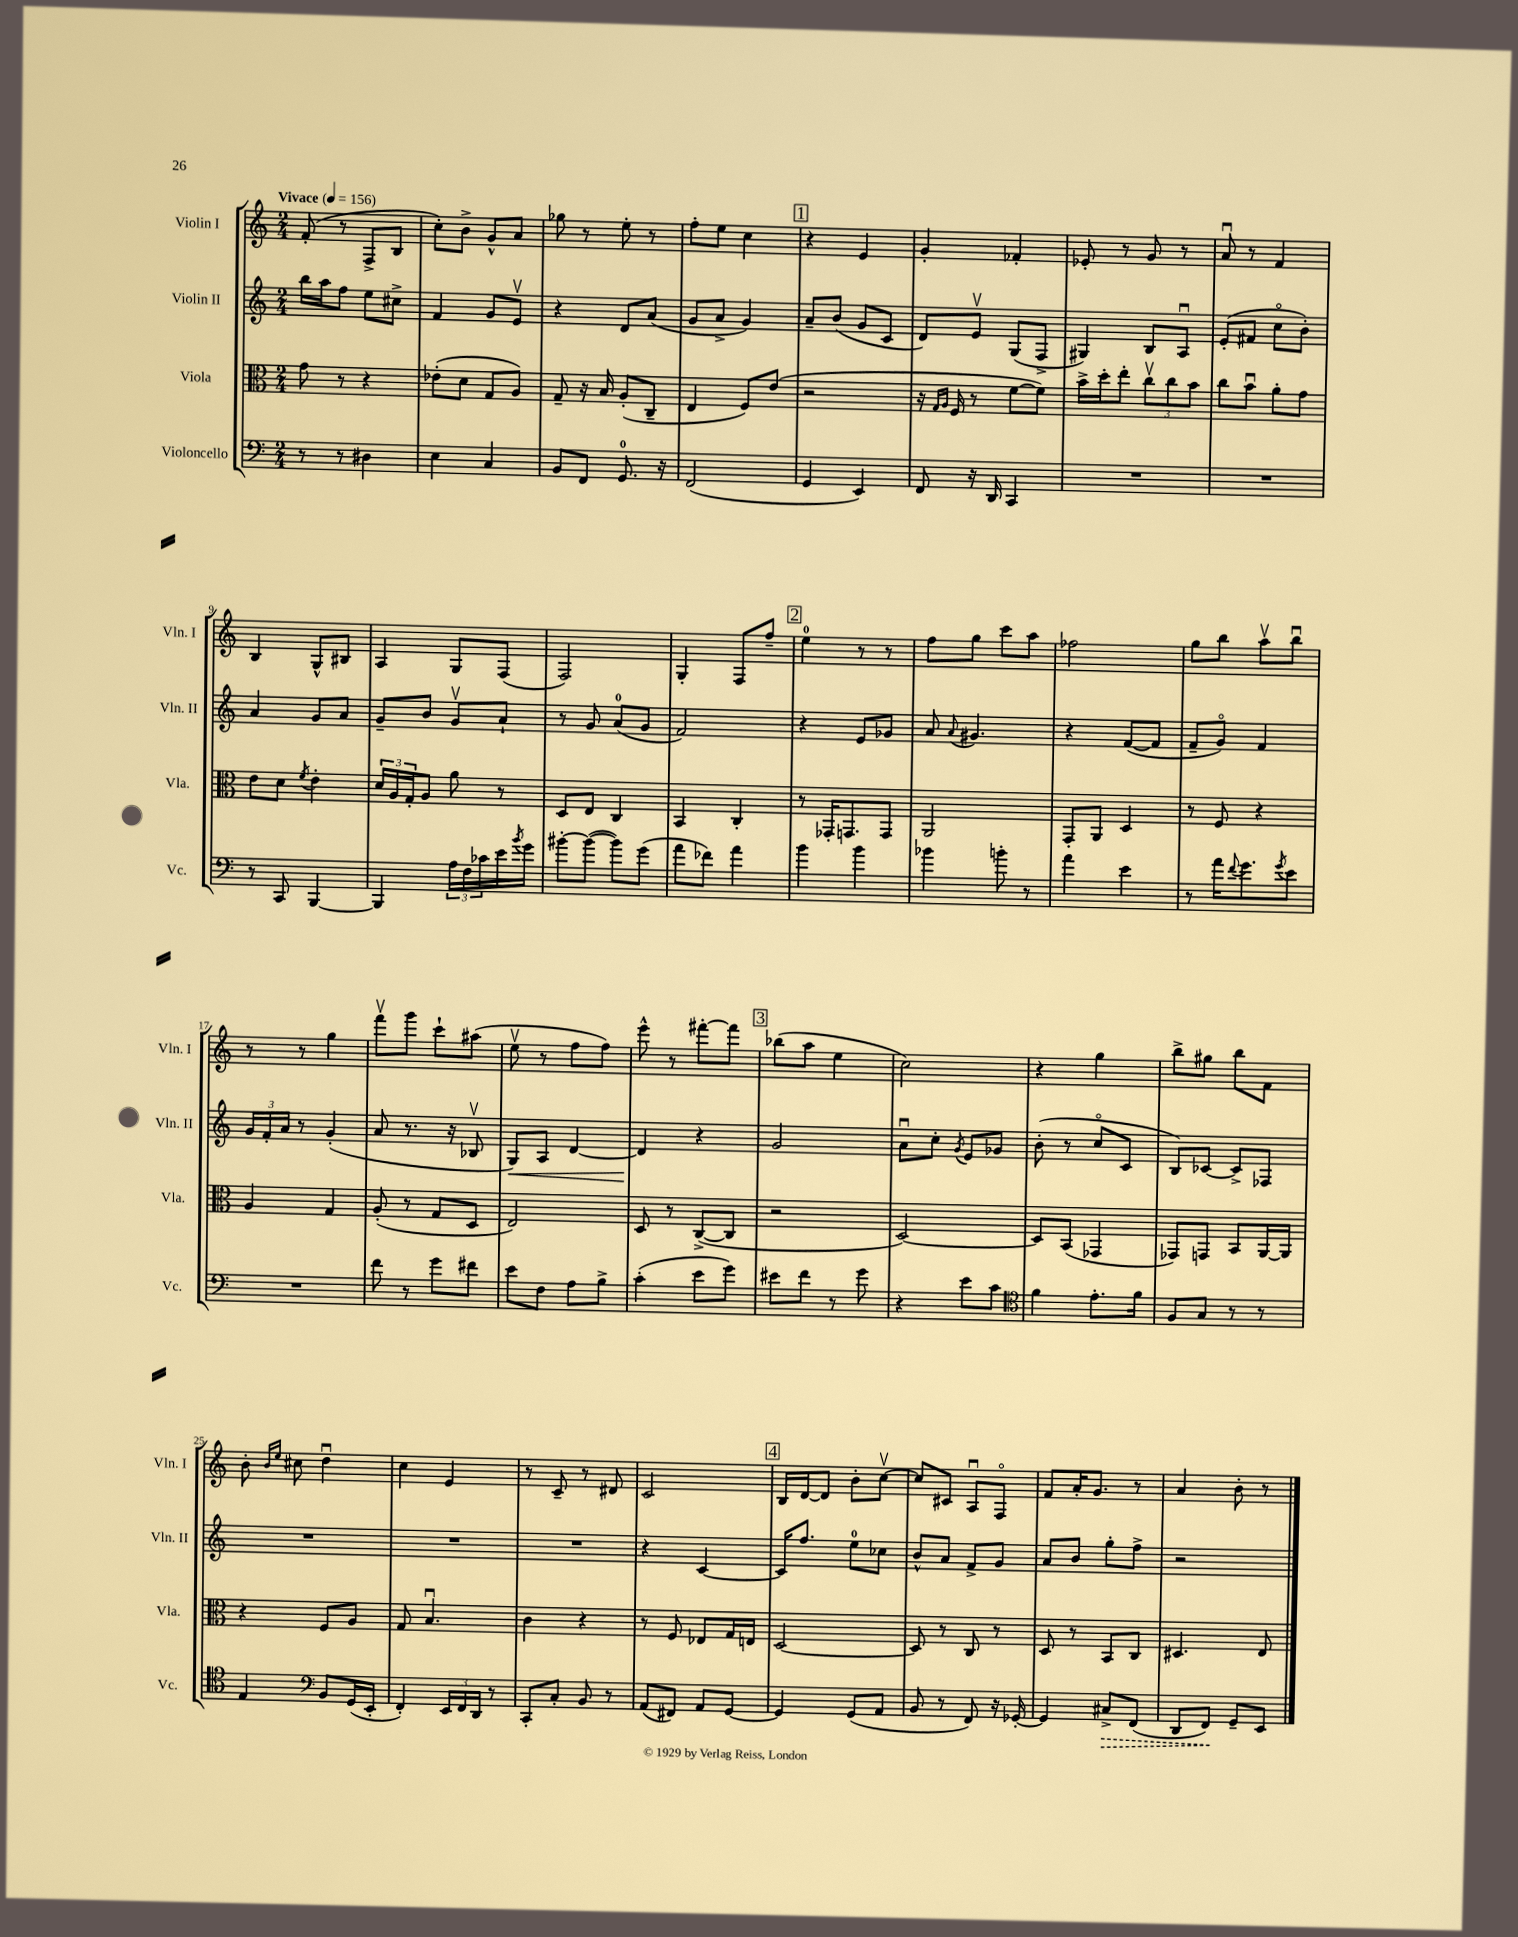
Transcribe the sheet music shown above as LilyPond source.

<<
\new StaffGroup <<
\new Staff = "s0" \with { instrumentName = "Violin I" shortInstrumentName = "Vln. I" } {
    \clef treble \key c \major \numericTimeSignature \time 2/4 \tempo "Vivace" 4 = 156
    f'8-.( r8 f8-> b8 |
    c''8-.) b'8-> g'8-^ a'8 |
    ges''8 r8 e''8-. r8 |
    f''8-. e''8 c''4 |
    \mark \markup { \box "1" } r4 e'4 |
    g'4-. fes'4-. |
    ees'8-. r8 g'8 r8 |
    a'8\downbow r8 f'4 |
    b4 g8-^ bis8 |
    a4 g8 f8( |
    f2) |
    g4-. f8 f''8-- |
    \mark \markup { \box "2" } e''4-0 r8 r8 |
    f''8 g''8 c'''8 a''8 |
    fes''2 |
    g''8 b''8 a''8\upbow b''8\downbow |
    r8 r8 g''4 |
    f'''8\upbow g'''8 c'''8-! ais''8( |
    e''8\upbow r8 f''8 f''8) |
    e'''8-^ r8 fis'''8~-. fis'''8 |
    \mark \markup { \box "3" } bes''8( a''8 e''4 |
    c''2) |
    r4 g''4 |
    b''8-> gis''8 b''8 f'8 |
    b'8-. \grace { b'16 e''16 } cis''8 d''4\downbow |
    c''4 e'4 |
    r8 c'8-- r8 dis'8 |
    c'2 |
    \mark \markup { \box "4" } b16 d'16~ d'8 b'8-. c''8~\upbow |
    c''8 cis'8 a8\downbow f8\flageolet |
    f'8 a'16-. g'8. r8 |
    a'4 b'8-. r8 \bar "|." |
}
\new Staff = "s1" \with { instrumentName = "Violin II" shortInstrumentName = "Vln. II" } {
    \clef treble \key c \major \numericTimeSignature \time 2/4
    b''16 a''16 f''8 e''8 cis''8-> |
    f'4 g'8 e'8\upbow |
    r4 d'8 a'8( |
    g'8 a'8-> g'4) |
    \mark \markup { \box "1" } a'8-- b'8( g'8 c'8 |
    d'8) e'8\upbow g8( f8-> |
    gis4) b8 a8\downbow |
    e'8-.( fis'8 c''8\flageolet b'8-.) |
    a'4 g'8 a'8 |
    g'8-- b'8 g'8\upbow a'8-! |
    r8 g'8 a'8-0( g'8 |
    f'2) |
    \mark \markup { \box "2" } r4 e'8 ges'8 |
    a'8 \appoggiatura { a'8 } gis'4. |
    r4 f'8~( f'8 |
    f'8-- g'8\flageolet) f'4 |
    \tuplet 3/2 { g'16 f'16-. a'16 } r8 g'4-.( |
    a'8 r8. r16 bes8\upbow |
    g8\<) a8 d'4~ |
    d'4\! r4 |
    \mark \markup { \box "3" } g'2 |
    a'8\downbow c''8-. \acciaccatura { g'8 } e'8 ges'8 |
    b'8-.( r8 c''8\flageolet c'8 |
    b8) ces'8~ ces'8-> fes8 |
    R2 |
    R2 |
    R2 |
    r4 c'4~ |
    \mark \markup { \box "4" } c'16 f''8. e''8-0 ces''8 |
    b'8-^ a'8 f'8-> g'8 |
    a'8 b'8 g''8-. f''8-> |
    r2 \bar "|." |
}
\new Staff = "s2" \with { instrumentName = "Viola" shortInstrumentName = "Vla." } {
    \clef alto \key c \major \numericTimeSignature \time 2/4
    g'8 r8 r4 |
    ees'8-.( d'8 g8 a8) |
    g8-- r16 b16 a8-.( c8-- |
    e4 f8) e'8( |
    \mark \markup { \box "1" } r2 |
    r16 \grace { g16 a16 } f16 r8 f'8~ f'8) |
    b'16-> d''16-. e''8-. \tuplet 3/2 { c''8\upbow c''8 b'8 } |
    c''8 b'8\downbow a'8-. g'8 |
    e'8 d'8 \acciaccatura { f'8 } e'4-. |
    \tuplet 3/2 { d'16 a16 g16-. } a8 a'8 r8 |
    d8 e8 c4 |
    b,4 c4-. |
    \mark \markup { \box "2" } r8 ges,16-. g,8. g,8 |
    a,2 |
    g,8-. a,8 d4 |
    r8 f8 r4 |
    a4 g4 |
    a8-.( r8 g8 d8 |
    e2) |
    d8 r8 c8~->( c8 |
    \mark \markup { \box "3" } r2 |
    d2~) |
    d8 b,8( ges,4 |
    ges,8) g,8 b,8 a,16~ a,16 |
    r4 f8 a8 |
    g8 b4.\downbow |
    c'4 r4 |
    r8 f8 ees8 g16 e16 |
    \mark \markup { \box "4" } d2~ |
    d8 r8 c8 r8 |
    d8 r8 b,8 c8 |
    dis4. e8 \bar "|." |
}
\new Staff = "s3" \with { instrumentName = "Violoncello" shortInstrumentName = "Vc." } {
    \clef bass \key c \major \numericTimeSignature \time 2/4
    r8 r8 dis4 |
    e4 c4 |
    b,8 f,8 g,8.-0 r16 |
    f,2( |
    \mark \markup { \box "1" } g,4 e,4) |
    f,8 r16 d,16 c,4 |
    R2 |
    R2 |
    r8 c,8 b,,4~ |
    b,,4 \tuplet 3/2 { a16 f16 ces'16 } e'16 \acciaccatura { b'8 } g'16 |
    bis'8~-. bis'8~( bis'8) g'8( |
    a'8 fes'8) a'4 |
    \mark \markup { \box "2" } b'4 b'4 |
    bes'4 b'8-. r8 |
    a'4 e'4 |
    r8 a'16 \appoggiatura { f'8 } g'8. \acciaccatura { g'8 } e'8 |
    R2 |
    f'8 r8 g'8 fis'8 |
    e'8 f8 a8 b8-> |
    c'4-.( e'8 g'8) |
    \mark \markup { \box "3" } eis'8 f'8 r8 g'8 |
    r4 e'8 c'8 |
    \clef tenor f'4 e'8.-. f'16 |
    f8 g8 r8 r8 |
    e4 \clef bass b,8 g,16( e,16-. |
    f,4-.) \tuplet 3/2 { e,16 f,16 d,16 } r8 |
    c,8-. c8-. b,8 r8 |
    a,8( fis,8) a,8 g,8~ |
    \mark \markup { \box "4" } g,4 g,8( a,8 |
    b,8 r8 f,8) r16 ges,16~-. |
    ges,4 \once \override Hairpin.style = #'dashed-line cis8->\> f,8( |
    d,8 f,8\!) g,8-- e,8 \bar "|." |
}
>>
>>
